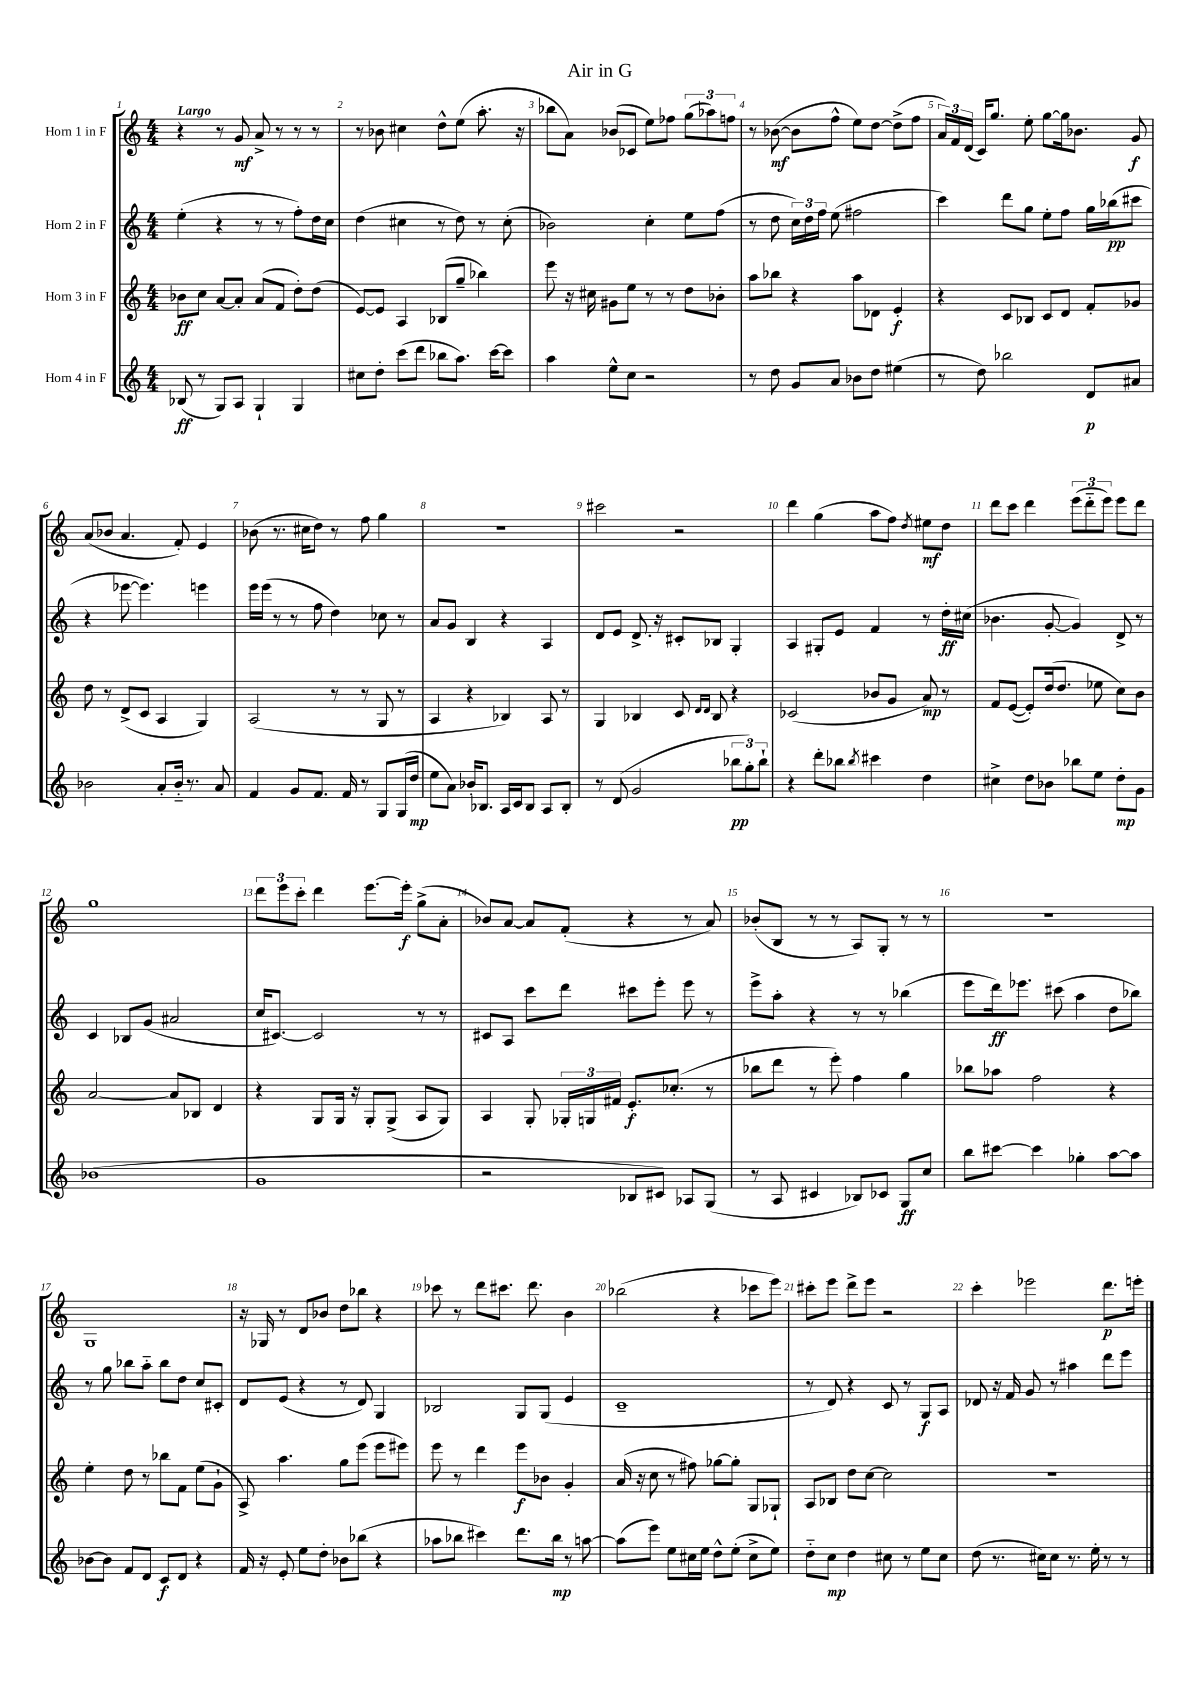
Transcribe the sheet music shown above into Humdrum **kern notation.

**kern	**dynam	**kern	**dynam	**kern	**dynam	**kern	**dynam
*part4	*part4	*part3	*part3	*part2	*part2	*part1	*part1
*staff4	*staff4	*staff3	*staff3	*staff2	*staff2	*staff1	*staff1
*I"Horn 4 in F	*	*I"Horn 3 in F	*	*I"Horn 2 in F	*	*I"Horn 1 in F	*
*clefG2	*	*clefG2	*	*clefG2	*	*clefG2	*
*k[]	*	*k[]	*	*k[]	*	*k[]	*
*M4/4	*	*M4/4	*	*M4/4	*	*M4/4	*
=1	=1	=1	=1	=1	=1	=1	=1
!	!	!	!	!	!	!LO:TX:a:B:t=Largo	!
(8B-X/	ff	8b-X\L	ff	(4ee'\	.	4r	.
8r	.	8cc\J	.	.	.	.	.
8G/L)	.	[8a/L	.	4r	.	8r	.
8A/J	.	8a'/J]	.	.	.	8g/	mf
4G`/	.	(8a/L	.	8r	.	8a^/	.
.	.	8f/J	.	8r	.	8r	.
4G/	.	8dd'\L)	.	8ff'\L)	.	8r	.
.	.	(8dd\J	.	16dd\L	.	8r	.
.	.	.	.	16cc\JJ	.	.	.
=2	=2	=2	=2	=2	=2	=2	=2
8cc#X\L	.	[8e/L)	.	(4dd\	.	8r	.
8dd'\J	.	8e/J]	.	.	.	8b-X\	.
(8ccc\L	.	4A/	.	4cc#X\	.	4cc#X\	.
8ddd\J	.	.	.	.	.	.	.
8bb-X\L	.	(8B-X/L	.	8r	.	8dd^^\L	.
8.aa\J)	.	8gg~/J	.	8dd\)	.	(8ee\J	.
.	.	4bb-X\)	.	8r	.	8.aa'\	.
[16ccc\KL	.	.	.	.	.	.	.
8ccc\J]	.	.	.	(8cc#'\	.	.	.
.	.	.	.	.	.	16r	.
=3	=3	=3	=3	=3	=3	=3	=3
4aa\	.	8eee\	.	2b-X\)	.	8bb-X\L	.
.	.	16r	.	.	.	8a\J)	.
.	.	16cc#X\	.	.	.	.	.
8ee^^\L	.	8g#X\L	.	.	.	(8b-X/L	.
8cc\J	.	8ee\J	.	.	.	8c-X/J	.
2r	.	8r	.	4cc'\	.	8ee\L)	.
.	.	8r	.	.	.	8ff-X\J	.
.	.	8dd\L	.	8ee\L	.	(12gg\L	.
.	.	.	.	.	.	12aa-X\)	.
.	.	8b-X'\J	.	(8ff\J	.	.	.
.	.	.	.	.	.	12ffn\J	.
=4	=4	=4	=4	=4	=4	=4	=4
8r	.	8aa\L	.	8r	.	8r	.
8dd\	.	8bb-X\J	.	8dd\	.	([8b-X\	mf
8g/L	.	4r	.	24cc\LL)	.	8b-\L]	.
.	.	.	.	24dd\	.	.	.
.	.	.	.	24ff\JJ	.	.	.
8a/J	.	.	.	(8ee\	.	8ff^^\J	.
8b-X\L	.	8aa\L	.	2ff#X\	.	8ee\L)	.
8dd\J	.	8d-X\J	.	.	.	[8dd\J	.
(4ee#X\	.	4e'/	f	.	.	(8dd^\L]	.
.	.	.	.	.	.	8ff\J	.
=5	=5	=5	=5	=5	=5	=5	=5
8r	.	4r	.	4ccc\)	.	24a/LL)	.
.	.	.	.	.	.	24f/	.
.	.	.	.	.	.	(24d/JJ	.
8dd\)	.	.	.	.	.	16c/KL)	.
.	.	.	.	.	.	8.gg/J	.
2bb-X\	.	8c/L	.	8ddd\L	.	.	.
.	.	8B-X/J	.	8gg\J	.	8ee'\	.
.	.	8c/L	.	8ee'\L	.	[8gg\L	.
.	.	8d/J	.	8ff\J	.	16gg\k]	.
.	.	.	.	.	.	8.b-X\J	.
8d/L	p	8f'/L	.	16gg\LL	.	.	.
.	.	.	.	(16bb-X\J	pp	.	.
8a#X/J	.	8g-X/J	.	8ccc#X\J	.	8g/	f
!!LO:LB:g=z
=6	=6	=6	=6	=6	=6	=6	=6
2b-X\	.	8dd\	.	4r	.	(8a/L	.
.	.	8r	.	.	.	8b-X/J	.
.	.	(8d^/L	.	[8eee-X\	.	4.a/	.
.	.	8c/J	.	4.eee-\])	.	.	.
8a'/L	.	4A/	.	.	.	.	.
16b-/Jk	.	.	.	.	.	8f'/)	.
8.r	.	.	.	.	.	.	.
.	.	4G/)	.	4eeen\	.	4e/	.
8a/	.	.	.	.	.	.	.
=7	=7	=7	=7	=7	=7	=7	=7
4f/	.	(2A/	.	16eee\LL	.	(8b-X\	.
.	.	.	.	(16eee\JJ	.	.	.
.	.	.	.	8r	.	8.r	.
8g/L	.	.	.	8r	.	.	.
.	.	.	.	.	.	16cc#X\KL	.
8.f/J	.	.	.	8ff\	.	8dd\J)	.
.	.	8r	.	4dd\)	.	8r	.
16f/	.	.	.	.	.	.	.
8r	.	8r	.	.	.	8ff\	.
8G/L	.	8G/	.	8cc-X\	.	4gg\	.
(16G/L	.	8r	.	8r	.	.	.
16dd/JJ	mp	.	.	.	.	.	.
=8	=8	=8	=8	=8	=8	=8	=8
8ee\L	.	4A/	.	8a/L	.	1r	.
8a\J)	.	.	.	8g/J	.	.	.
16b-X'/KL	.	4r	.	4B/	.	.	.
8.B-X/J	.	.	.	.	.	.	.
16A/LL	.	4B-X/)	.	4r	.	.	.
16c/J	.	.	.	.	.	.	.
8B-/J	.	.	.	.	.	.	.
8A/L	.	8A/	.	4A/	.	.	.
8B-'/J	.	8r	.	.	.	.	.
=9	=9	=9	=9	=9	=9	=9	=9
8r	.	4G/	.	8d/L	.	2ccc#X\	.
(8d/	.	.	.	8e/J	.	.	.
2g/	.	4B-X/	.	8.d^/	.	.	.
.	.	.	.	16r	.	.	.
.	.	8c/	.	8c#X'/L	.	2r	.
.	.	16qqd/LL	.	.	.	.	.
.	.	16qqd/JJ	.	.	.	.	.
.	.	8B-/	.	8B-X/J	.	.	.
12bb-X\L	pp	4r	.	4G'/	.	.	.
12gg'\)	.	.	.	.	.	.	.
12bb-`\J	.	.	.	.	.	.	.
=10	=10	=10	=10	=10	=10	=10	=10
4r	.	(2c-X/	.	4A/	.	4ddd\	.
8ddd'\L	.	.	.	8G#X'/L	.	(4gg\	.
8bb-X\J	.	.	.	8e/J	.	.	.
8qbb-/	.	.	.	.	.	.	.
4ccc#X\	.	8b-X/L	.	4f/	.	8aa\L	.
.	.	8g/J	.	.	.	8ff\J)	.
.	.	.	.	.	.	8qdd/	.
4dd\	.	8a/)	mp	8r	.	8ee#X\L	mf
.	.	8r	.	16dd'\LL	ff	8dd\J	.
.	.	.	.	(16cc#X\JJ	.	.	.
=11	=11	=11	=11	=11	=11	=11	=11
4cc#X^\	.	8f/L	.	4.b-X\	.	8ddd\L	.
.	.	([8e/J	.	.	.	8ccc\J	.
8dd\L	.	8e'/L])	.	.	.	4ddd\	.
8b-X\J	.	(16dd/k	.	[8g'/	.	.	.
.	.	8.dd/J	.	.	.	.	.
8bb-X\L	.	.	.	4g/])	.	(12eee\L	.
.	.	.	.	.	.	12ddd\	.
8ee\J	.	8ee-X\	.	.	.	.	.
.	.	.	.	.	.	12eee\J)	.
8dd'\L	mp	8cc\L)	.	8d^/	.	8eee\L	.
8g\J	.	8b\J	.	8r	.	8ddd\J	.
!!LO:LB:g=z
=12	=12	=12	=12	=12	=12	=12	=12
(1b-X	.	[2a/	.	4c/	.	1gg	.
.	.	.	.	8B-X/L	.	.	.
.	.	.	.	(8g/J	.	.	.
.	.	8a/L]	.	2a#X/	.	.	.
.	.	8B-X/J	.	.	.	.	.
.	.	4d/	.	.	.	.	.
=13	=13	=13	=13	=13	=13	=13	=13
1g	.	4r	.	16cc/KL	.	12ddd\L	.
.	.	.	.	[8.c#X/J)	.	.	.
.	.	.	.	.	.	12eee\	.
.	.	.	.	.	.	12ccc'\J	.
.	.	8G/L	.	2c#/]	.	4ddd\	.
.	.	16G/Jk	.	.	.	.	.
.	.	16r	.	.	.	.	.
.	.	8G'/L	.	.	.	[8.eee\L	.
.	.	(8G^/J	.	.	.	.	.
.	.	.	.	.	.	16eee'\Jk]	f
.	.	8A/L	.	8r	.	(8gg^\L	.
.	.	8G/J)	.	8r	.	8a'\J	.
=14	=14	=14	=14	=14	=14	=14	=14
2r	.	4A/	.	8c#X/L	.	8b-X/L)	.
.	.	.	.	8A/J	.	[8a/J	.
.	.	8G'/	.	8ccc\L	.	8a/L]	.
.	.	24G-X'/LL	.	8ddd\J	.	(8f'/J	.
.	.	24Gn/	.	.	.	.	.
.	.	24f#X/JJ	.	.	.	.	.
8B-X/L	.	8.e'/L	f	8ccc#X\L	.	4r	.
8c#X/J)	.	.	.	8eee'\J	.	.	.
.	.	(8.cc-X'/J	.	.	.	.	.
8A-X/L	.	.	.	8eee\	.	8r	.
(8G/J	.	8r	.	8r	.	8a/)	.
=15	=15	=15	=15	=15	=15	=15	=15
8r	.	8bb-X\L	.	8eee^\L	.	(8b-X'/L	.
8A/	.	8ddd\J	.	8aa'\J	.	8B/J	.
4c#X/	.	8r	.	4r	.	8r	.
.	.	8eee'\)	.	.	.	8r	.
8B-X/L)	.	4ff\	.	8r	.	8A/L)	.
8c-X/J	.	.	.	8r	.	8G'/J	.
8G/L	ff	4gg\	.	(4bb-X\	.	8r	.
8cc/J	.	.	.	.	.	8r	.
=16	=16	=16	=16	=16	=16	=16	=16
8bb\L	.	8bb-X\L	.	8eee\L	.	1r	.
[8ccc#X\J	.	8aa-X\J	.	16ddd\k)	ff	.	.
.	.	.	.	8.eee-X\J	.	.	.
4ccc#\]	.	2ff\	.	.	.	.	.
.	.	.	.	(8ccc#X\	.	.	.
4gg-X'\	.	.	.	4aa\	.	.	.
[8aa\L	.	4r	.	8dd\L	.	.	.
8aa\J]	.	.	.	8bb-X\J)	.	.	.
!!LO:LB:g=z
=17	=17	=17	=17	=17	=17	=17	=17
[8b-X\L	.	4ee'\	.	8r	.	1G	.
8b-\J]	.	.	.	8gg\	.	.	.
8f/L	.	8dd\	.	8bb-X\L	.	.	.
8d/J	.	8r	.	8aa\J	.	.	.
8c/L	f	8bb-X\L	.	8bb-\L	.	.	.
8d/J	.	8f\J	.	8dd\J	.	.	.
4r	.	(8ee\L	.	8cc/L	.	.	.
.	.	8g`\J	.	8c#X'/J	.	.	.
=18	=18	=18	=18	=18	=18	=18	=18
16f/	.	8A^/)	.	8d/L	.	16r	.
16r	.	.	.	.	.	16G-X/	.
8e'/	.	4.aa\	.	(8e/J	.	8r	.
8ee\L	.	.	.	4r	.	8d/L	.
8dd'\J	.	.	.	.	.	8b-X/J	.
8b-X\L	.	8gg\L	.	8r	.	8dd\L	.
(8bb-X\J	.	(8eee\J	.	8d/)	.	8bb-X\J	.
4r	.	8eee\L	.	4G/	.	4r	.
.	.	8eee#X\J)	.	.	.	.	.
=19	=19	=19	=19	=19	=19	=19	=19
8aa-X\L	.	8eee\	.	2B-X/	.	8ccc-X\	.
8bb-X\J	.	8r	.	.	.	8r	.
4ccc#X\)	.	4ddd\	.	.	.	8ddd\L	.
.	.	.	.	.	.	8.ccc#X\J	.
8.ddd\L	.	8eee\L	f	8G/L	.	.	.
.	.	.	.	.	.	8.ddd\	.
.	.	8b-X\J	.	(8G/J	.	.	.
16bb-\Jk	mp	.	.	.	.	.	.
8r	.	4g'/	.	4e/	.	4b\	.
[8aan\	.	.	.	.	.	.	.
=20	=20	=20	=20	=20	=20	=20	=20
(8aa\L]	.	(16a/	.	1c~	.	(2bb-X\	.
.	.	16r	.	.	.	.	.
8eee\J)	.	8cc\	.	.	.	.	.
8ee\L	.	8r	.	.	.	.	.
16cc#X\L	.	8ff#X\)	.	.	.	.	.
16ee\JJ	.	.	.	.	.	.	.
8dd^^\L	.	[8gg-X\L	.	.	.	4r	.
(8ee'\J	.	8gg-'\J]	.	.	.	.	.
8cc#^\L	.	8G/L	.	.	.	8ccc-X\L	.
8ee\J)	.	8G-X`/J	.	.	.	8eee\J)	.
=21	=21	=21	=21	=21	=21	=21	=21
8dd\L	.	8A/L	.	8r	.	8ccc#X'\L	.
8cc\J	mp	8B-X/J	.	8d/)	.	8eee\J	.
4dd\	.	8dd\L	.	4r	.	8ddd^\L	.
.	.	[8cc\J	.	.	.	8eee\J	.
8cc#X\	.	2cc\]	.	8c/	.	2r	.
8r	.	.	.	8r	.	.	.
8ee\L	.	.	.	8G/L	f	.	.
8cc#\J	.	.	.	8A/J	.	.	.
=22	=22	=22	=22	=22	=22	=22	=22
(8dd\	.	1r	.	8d-X/	.	4ccc'\	.
8.r	.	.	.	16r	.	.	.
.	.	.	.	16f/	.	.	.
.	.	.	.	8g/	.	2eee-X\	.
16cc#X\KL)	.	.	.	.	.	.	.
8cc#\J	.	.	.	8r	.	.	.
8.r	.	.	.	4aa#X\	.	.	.
16ee'\	.	.	.	.	.	.	.
8r	.	.	.	8ddd\L	.	8.ddd\L	p
8r	.	.	.	8eee\J	.	.	.
.	.	.	.	.	.	16eeen'\Jk	.
==	==	==	==	==	==	==	==
*-	*-	*-	*-	*-	*-	*-	*-
